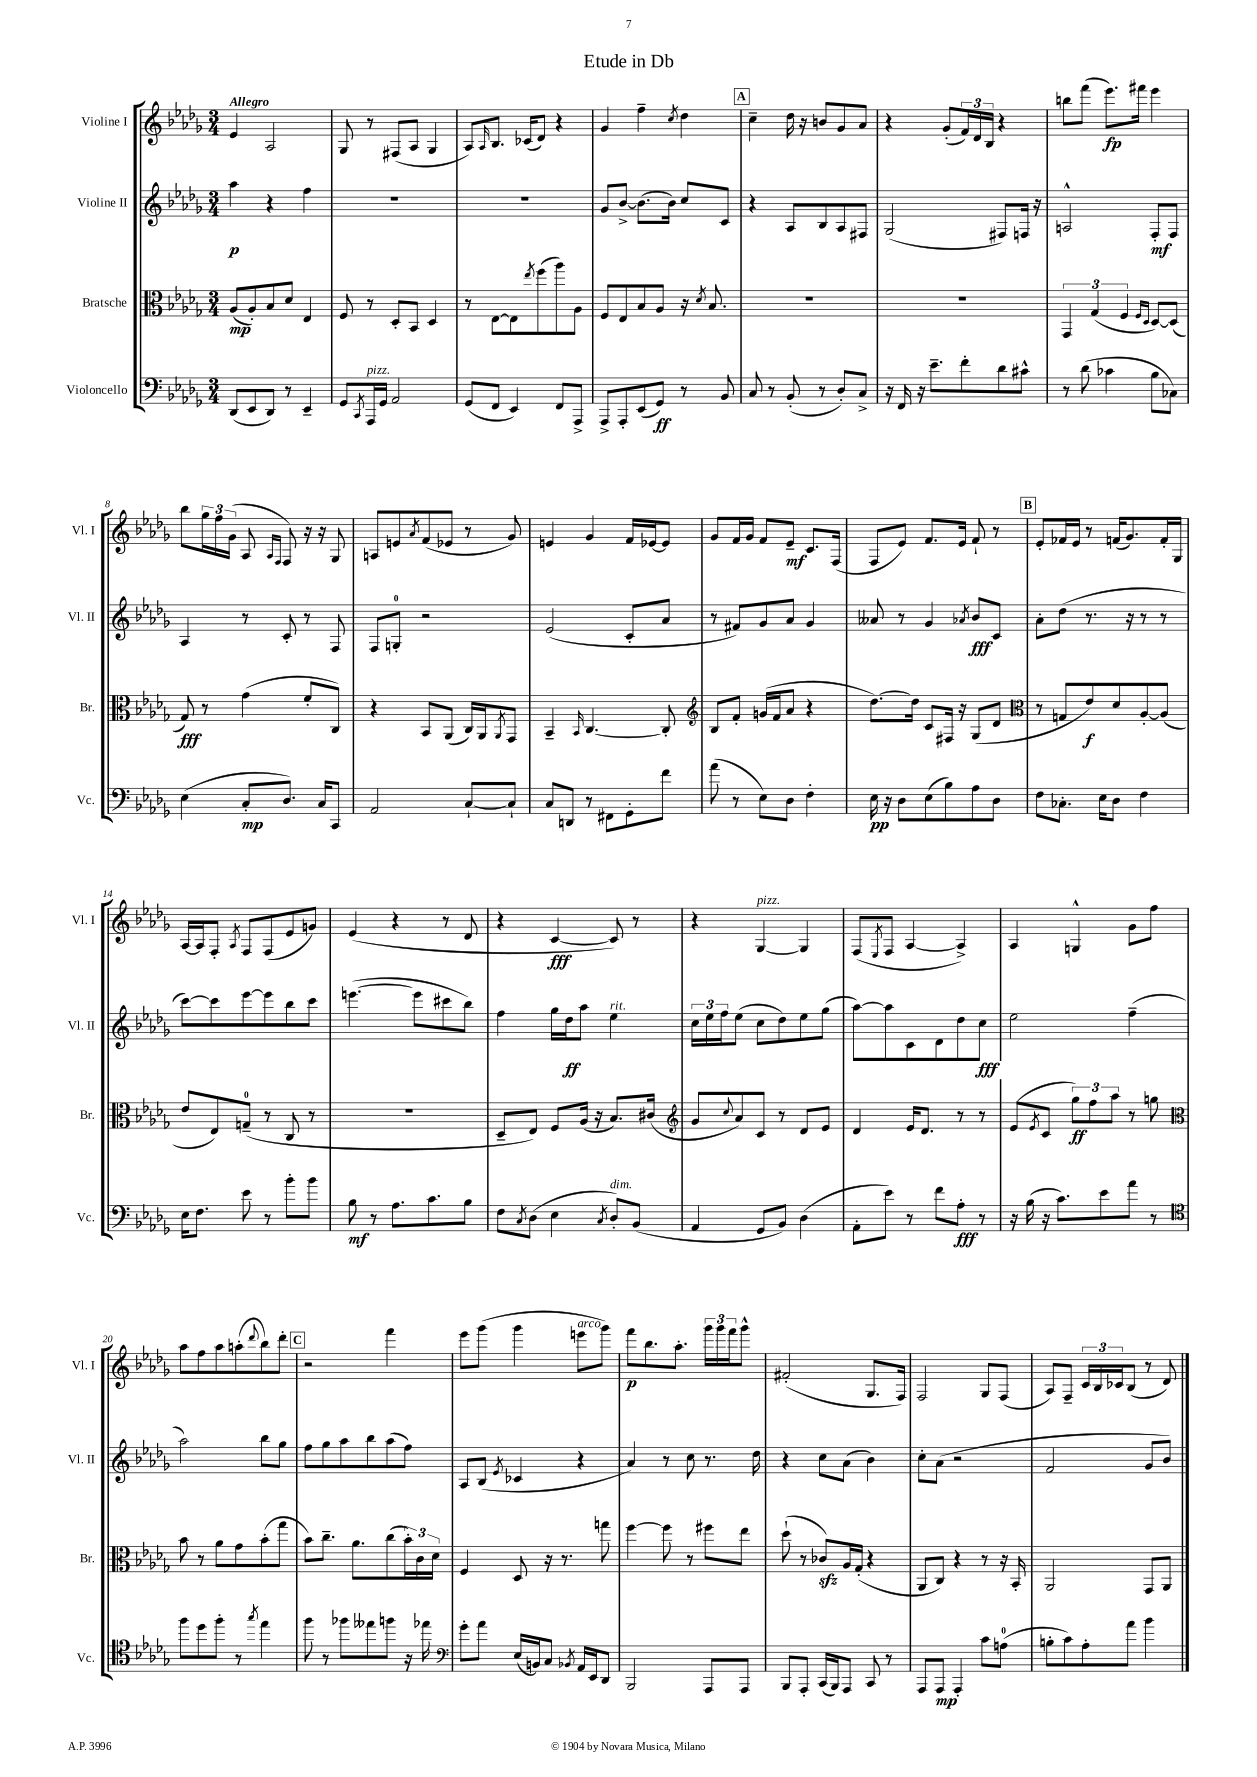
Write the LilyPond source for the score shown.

\header { title = "Etude in Db" }
<<
\new StaffGroup <<
\new Staff = "s0" \with { instrumentName = "Violine I" shortInstrumentName = "Vl. I" } {
    \clef treble \key des \major \numericTimeSignature \time 3/4 \tempo "Allegro"
    ees'4 aes2 |
    ges8 r8 fis8( aes8 ges4 |
    aes8) \grace { aes16 } bes8. ces'16( des'8) r4 |
    ges'4 f''4-- \acciaccatura { c''8 } des''4 |
    \mark \markup { \box "A" } c''4-- des''16 r16 b'8 ges'8 aes'8 |
    r4 ges'8-.( \tuplet 3/2 { f'16) des'16 bes16 } r4 |
    b''8 f'''8( ees'''8.\fp) fis'''16 ees'''4 |
    bes''8 \tuplet 3/2 { ges''16 f''16 ges'16( } aes8 \grace { aes16 f16 } f8) r16 r16 ges8 |
    a8 e'8 \acciaccatura { aes'8 } f'8( ees'8 r8 ges'8) |
    e'4 ges'4 f'16 ees'16~ ees'8 |
    ges'8 f'16 ges'16 f'8 ees'8--\mf c'8. f16( |
    f8 ees'8) f'8. ees'16 f'8-! r8 |
    \mark \markup { \box "B" } ees'8-. fes'16 ees'16 r8 f'16( ges'8.) f'16-. ges16 |
    aes16~ aes16 f8-. \acciaccatura { aes8 } f8 f8( ees'8 g'8) |
    ees'4( r4 r8 des'8 |
    r4 c'4~\fff c'8) r8 |
    r4 ges4~^\markup { \italic "pizz." } ges4 |
    f8( \acciaccatura { ees8 } f8 aes4~ aes4->) |
    aes4 g4-^ ges'8 f''8 |
    aes''8 f''8 aes''8 a''8-.( \appoggiatura { des'''8 } bes''8) des'''8-. |
    \mark \markup { \box "C" } r2 f'''4 |
    ees'''8 ges'''8( ges'''4 e'''8^\markup { \italic "arco" } ges'''8) |
    f'''8\p bes''8. aes''8.-. \tuplet 3/2 { ges'''16 ges'''16 f'''16 } ges'''8-^ |
    fis'2-.( ges8. f16) |
    f2 ges8 f8( |
    aes8) f8-- \tuplet 3/2 { c'16 bes16 ces'16 } bes8( r8 des'8) \bar "|." |
}
\new Staff = "s1" \with { instrumentName = "Violine II" shortInstrumentName = "Vl. II" } {
    \clef treble \key des \major \numericTimeSignature \time 3/4
    aes''4\p r4 f''4 |
    R2. |
    R2. |
    ges'8 bes'8~-> bes'8.( bes'16) c''8 c'8 |
    \mark \markup { \box "A" } r4 aes8 bes8 aes8 fis8 |
    ges2( fis8) f16 r16 |
    a2-^ f8-.\mf f8 |
    aes4 r8 c'8-. r8 f8 |
    f8 g8-0-. r2 |
    ees'2( c'8-. aes'8 |
    r8 fis'8) ges'8 aes'8 ges'4 |
    aeses'8 r8 ges'4 \acciaccatura { aes'8 } bes'8\fff c'8 |
    \mark \markup { \box "B" } aes'8-. des''8( r8. r16 r8 r8 |
    c'''8~) c'''8 ees'''8~ ees'''8 bes''8 c'''8 |
    e'''4.~( e'''8 cis'''8 bes''8) |
    f''4 ges''16 des''16\ff aes''8 ees''4^\markup { \italic "rit." } |
    \tuplet 3/2 { c''16 ees''16 f''16 } ees''8( c''8 des''8) ees''8 ges''8( |
    aes''8~) aes''8 c'8 des'8 des''8 c''8\fff |
    ees''2 f''4--( |
    aes''2) bes''8 ges''8 |
    \mark \markup { \box "C" } f''8 ges''8 aes''8 bes''8 aes''8( f''8) |
    aes8 bes8( \acciaccatura { ees'8 } ces'4 r4 |
    aes'4) r8 c''8 r8. des''16 |
    r4 c''8 aes'8( bes'4) |
    c''8-. aes'8( r2 |
    f'2 ges'8 bes'8) \bar "|." |
}
\new Staff = "s2" \with { instrumentName = "Bratsche" shortInstrumentName = "Br." } {
    \clef alto \key des \major \numericTimeSignature \time 3/4
    aes8\mp( aes8-.) bes8 des'8 ees4 |
    f8 r8 des8-. bes,8 des4 |
    r8 ees8~ ees8 \acciaccatura { ees''8 } f''8( aes''8) aes8 |
    f8 ees8 bes8 aes8 r16 \acciaccatura { des'8 } bes8. |
    \mark \markup { \box "A" } R2. |
    R2. |
    \tuplet 3/2 { ges,4 ges4( f4 } \grace { f16 des16 } des8~) des8( |
    ges8\fff) r8 ges'4( f'8-. c8) |
    r4 bes,8 aes,8( c16) aes,16 \acciaccatura { aes,8 } ges,8 |
    bes,4-- \grace { bes,16 } c4.~ c8-. |
    \clef treble bes8 f'8-. g'16( f'16 aes'8 r4 |
    des''8.~) des''16 c'8 fis16 r16 ges8( des'8 |
    \mark \markup { \box "B" } \clef alto r8 g8 ees'8\f) des'8 aes8~-. aes8( |
    ees'8 ees8) g8-0--( r8 c8 r8 |
    R2. |
    des8-- ees8) f8 aes16( r16 bes8.) cis'16( |
    \clef treble ges'8 \appoggiatura { c''8 } aes'8) c'8 r8 des'8 ees'8 |
    des'4 ees'16 des'8. r8 r8 |
    ees'8( \acciaccatura { ees'8 } c'8 \tuplet 3/2 { ges''8\ff) f''8 aes''8 } r8 g''8 |
    \clef alto bes'8 r8 aes'8 ges'8 bes'8-.( ges''8 |
    \mark \markup { \box "C" } bes'8) c''8.-- aes'8. c''8( \tuplet 3/2 { bes'16-.) c'16 des'16 } |
    f4 des8 r16 r8. g''8 |
    f''4~ f''8 r8 fis''8 ees''8 |
    des''8-!( r8 ces'8\sfz) aes16 ges16-.( r4 |
    aes,8 c8) r4 r8 r16 bes,16-. |
    aes,2 ges,8 aes,8 \bar "|." |
}
\new Staff = "s3" \with { instrumentName = "Violoncello" shortInstrumentName = "Vc." } {
    \clef bass \key des \major \numericTimeSignature \time 3/4
    des,8( ees,8 des,8) r8 ees,4-- |
    ges,8 \acciaccatura { c,8 } aes,,16^\markup { \italic "pizz." } ges,16 aes,2 |
    ges,8( f,8 ees,4) f,8 aes,,8-> |
    aes,,8-> aes,,8-. ees,8( ges,8\ff) r8 bes,8 |
    \mark \markup { \box "A" } c8 r8 bes,8-.( r8 des8-.) c8-> |
    r16 f,16 r16 ees'8.-- f'8-. des'8 cis'8-^ |
    r8 des'8( ces'4 bes8 ces8) |
    ees4( c8-.\mp des8.) c16 c,8 |
    aes,2 c8~-! c8-! |
    c8 d,8 r8 fis,8 ges,8-. f'8 |
    aes'8( r8 ees8) des8 f4-. |
    ees16\pp r16 des8 ees8( bes8) aes8 des8 |
    \mark \markup { \box "B" } f8 ces8.-. ees16 des8 f4 |
    ees16 f8. ees'8 r8 bes'8-. bes'8 |
    bes8\mf r8 aes8. c'8. bes8 |
    f8 \acciaccatura { c8 } des8( ees4 \acciaccatura { c8 } des8-.^\markup { \italic "dim." }) bes,8( |
    aes,4 ges,8 bes,8) des4( |
    aes,8-. ees'8) r8 f'8 aes8-.\fff r8 |
    r16 bes16( r16 c'8.) ees'8 aes'8 r8 |
    \clef tenor f''8 des''8 f''8-. r8 \acciaccatura { ges''8 } ees''4 |
    \mark \markup { \box "C" } f''8 r8 fes''8 eeses''8 f''8 r16 ees''16 |
    \clef bass ges'8-. aes'8 ees16( b,16) c8 \acciaccatura { bes,8 } aes,16 ees,16 des,8 |
    bes,,2 aes,,8 aes,,8 |
    bes,,8 aes,,8-. c,16( bes,,16) aes,,8 c,8 r8 |
    aes,,8 aes,,8\mp aes,,4-. c'8 a8-0( |
    b8-. c'8) aes8-. aes'8 bes'4 \bar "|." |
}
>>
>>
